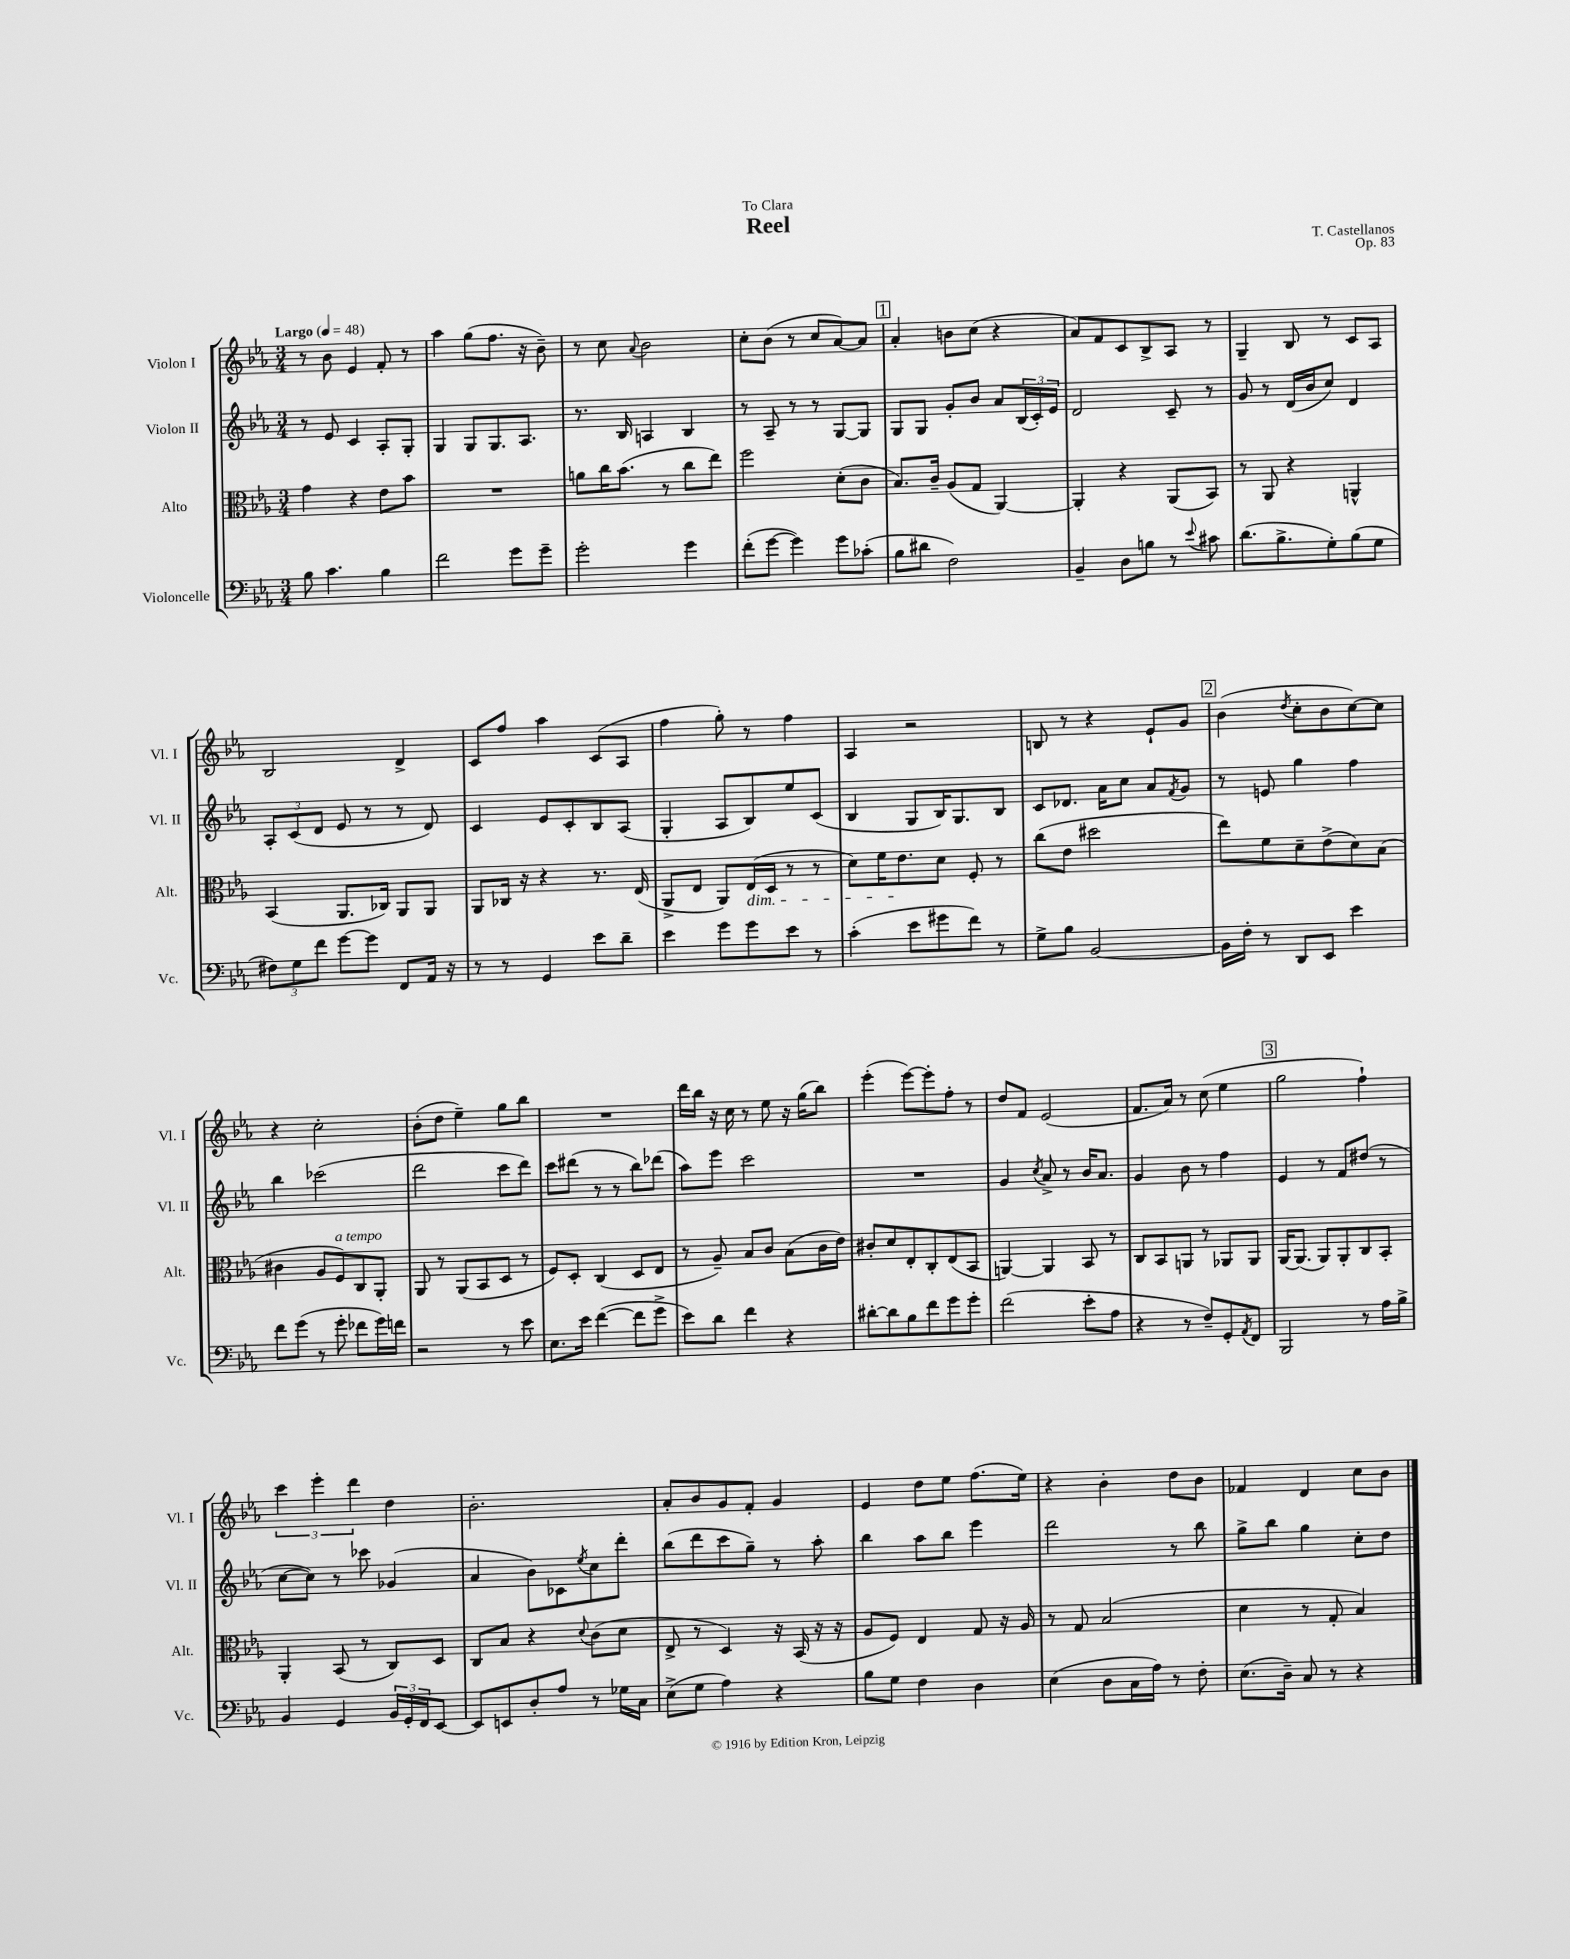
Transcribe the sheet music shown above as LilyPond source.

\header { title = "Reel" composer = "T. Castellanos" dedication = "To Clara" opus = "Op. 83" }
<<
\new StaffGroup <<
\new Staff = "s0" \with { instrumentName = "Violon I" shortInstrumentName = "Vl. I" } {
    \clef treble \key ees \major \numericTimeSignature \time 3/4 \tempo "Largo" 4 = 48
    r8 bes'8 ees'4 f'8-. r8 |
    aes''4 g''8( f''8. r16 bes'8--) |
    r8 c''8 \appoggiatura { aes'8 } bes'2 |
    c''8-. bes'8( r8 c''8 aes'8~) aes'8 |
    \mark \markup { \box "1" } aes'4-. b'8 c''8( r4 |
    aes'8) f'8 c'8 bes8-> aes8 r8 |
    g4-- bes8 r8 c'8 aes8 |
    bes2 d'4-> |
    c'8 f''8 aes''4 c'8( aes8 |
    f''4 g''8-.) r8 f''4 |
    aes4 r2 |
    b8 r8 r4 ees'8-! g'8 |
    \mark \markup { \box "2" } bes'4( \acciaccatura { d''8 } c''8-. bes'8 c''8~) c''8 |
    r4 c''2-. |
    bes'8-.( d''8 ees''4--) g''8 bes''8 |
    R2. |
    d'''16 bes''16 r16 c''16 r8 ees''8 r16 g''16( bes''8) |
    ees'''4-.( ees'''8~) ees'''8-. f''8-. r8 |
    d''8 f'8 ees'2( |
    f'8. aes'16) r8 c''8( ees''4 |
    \mark \markup { \box "3" } g''2 f''4-!) |
    \tuplet 3/2 { c'''4 ees'''4-. d'''4 } d''4 |
    bes'2.-. |
    aes'8-. bes'8 g'8 f'8-. g'4 |
    ees'4 d''8 ees''8 f''8.( ees''16) |
    r4 bes'4-. d''8 bes'8 |
    fes'4 d'4 c''8 bes'8 \bar "|." |
}
\new Staff = "s1" \with { instrumentName = "Violon II" shortInstrumentName = "Vl. II" } {
    \clef treble \key ees \major \numericTimeSignature \time 3/4
    r8 ees'8 c'4 aes8-. g8-. |
    g4 g8 g8. aes8. |
    r8. bes16 a4 bes4 |
    r8 aes8-- r8 r8 g8~ g8 |
    \mark \markup { \box "1" } g8 g8 g'8-. bes'8 aes'8 \tuplet 3/2 { bes16( c'16-.) ees'16 } |
    d'2 c'8-- r8 |
    g'8 r8 d'16( bes'16 c''8) d'4 |
    \tuplet 3/2 { aes8-. c'8( d'8 } ees'8 r8 r8 d'8) |
    c'4 ees'8 c'8-. bes8 aes8( |
    g4-. aes8 bes8) ees''8 c'8( |
    bes4 g8 bes16) g8. bes8 |
    c'8 des'8. aes'16 c''8 aes'8 \acciaccatura { f'8 } g'8 |
    \mark \markup { \box "2" } r8 e'8 g''4 f''4 |
    bes''4 ces'''2( |
    d'''2 c'''8 d'''8) |
    c'''8 dis'''8( r8 r8 bes''8) des'''8( |
    aes''8) ees'''8 c'''2 |
    R2. |
    g'4 \acciaccatura { c''8 } aes'8-> r8 bes'16 aes'8. |
    g'4 bes'8 r8 f''4 |
    \mark \markup { \box "3" } ees'4 r8 f'8 dis''8( r8 |
    c''8~ c''8) r8 ces'''8 ges'4( |
    aes'4 bes'8) ces'8 \acciaccatura { ees''8 } c''8 d'''8-. |
    bes''8( d'''8 c'''8 g''8--) r8 aes''8-. |
    bes''4 aes''8 bes''8 ees'''4 |
    d'''2 r8 bes''8 |
    g''8-> bes''8 g''4 c''8-. d''8 \bar "|." |
}
\new Staff = "s2" \with { instrumentName = "Alto" shortInstrumentName = "Alt." } {
    \clef alto \key ees \major \numericTimeSignature \time 3/4
    g'4 r4 ees'8 bes'8 |
    R2. |
    a'8 c''16 bes'8.( r8 c''8 ees''8) |
    f''2 d'8-.( c'8 |
    \mark \markup { \box "1" } bes8.) c'16-- aes8( g8 aes,4~) |
    aes,4-. r4 aes,8( bes,8) |
    r8 aes,8 r4 a,4-^ |
    bes,4( aes,8. ces16) aes,8 aes,8 |
    aes,8 ces16 r16 r4 r8. ees16( |
    aes,8-> ees8 aes,8) ees16\dim( d16 r8 r8 |
    d'8) f'16 ees'8.\! d'8 f8-. r8 |
    c''8( ees'8 dis''2 |
    \mark \markup { \box "2" } ees''8) f'8 d'8-- ees'8->( d'8) bes8( |
    cis'4 aes8 f8^\markup { \italic "a tempo" }) c8 aes,8-. |
    aes,8 r8 aes,8( bes,8 d8 r8 |
    f8) d8-. c4( d8 ees8 |
    r8 aes8--) bes8 c'8 bes8( c'16 ees'16) |
    cis'8-. d'8 ees8-. c8-. ees8( bes,8 |
    a,4~) a,4 bes,8 r8 |
    c8 bes,8 a,8 r8 aes,8 aes,8 |
    \mark \markup { \box "3" } aes,16~ aes,8.( aes,8) aes,8-. c8 bes,8-. |
    aes,4-. bes,8( r8 c8) d8 |
    c8 bes8 r4 \appoggiatura { d'8 } c'8( d'8 |
    ees8-> r8 d4) r16 bes,16( r16 r16 |
    aes8 f8) ees4 g8 r16 aes16 |
    r8 g8 bes2( |
    d'4 r8 g8-. bes4) \bar "|." |
}
\new Staff = "s3" \with { instrumentName = "Violoncelle" shortInstrumentName = "Vc." } {
    \clef bass \key ees \major \numericTimeSignature \time 3/4
    bes8 c'4. bes4 |
    f'2 g'8 g'8-- |
    g'2-. g'4 |
    f'8-.( g'8~ g'4) g'8 ces'8-.( |
    \mark \markup { \box "1" } bes8 dis'8 f2) |
    bes,4-- d8 b8 r8 \appoggiatura { ees'8 } cis'8 |
    d'8.( bes8.-> g8-.) bes8( g8 |
    \tuplet 3/2 { fis8) g8 f'8 } g'8~ g'8 f,8 aes,16 r16 |
    r8 r8 g,4 ees'8 d'8-- |
    ees'4 g'8 g'8 ees'8 r8 |
    c'4-.( ees'8 gis'8 f'8) r8 |
    g8-> bes8 bes,2~ |
    \mark \markup { \box "2" } bes,16 f16-. r8 d,8 ees,8 ees'4 |
    f'8 g'8( r8 g'8-. fes'8 g'16) f'16 |
    r2 r8 ees'8 |
    ees8. ees'16 f'4~( f'8 g'8-> |
    ees'8) d'8 f'4 r4 |
    dis'8~-. dis'8 bes8 f'8 g'8 g'8-. |
    f'2( ees'8-. aes8 |
    r4 r8 f8--) g,8-. \acciaccatura { aes,8 } f,8 |
    \mark \markup { \box "3" } bes,,2 r8 aes16 bes16-> |
    bes,4 g,4 \tuplet 3/2 { bes,16 g,16-. f,16 } ees,8~ |
    ees,8 e,8 d8-. aes8 r8 ges16 c16 |
    ees8->( g8 aes4) r4 |
    bes8 g8 f4 d4 |
    ees4( d8 c16 aes16) r8 f8-. |
    ees8.( d16--) c8 r8 r4 \bar "|." |
}
>>
>>
\layout { \context { \Score \remove "Bar_number_engraver" } }
